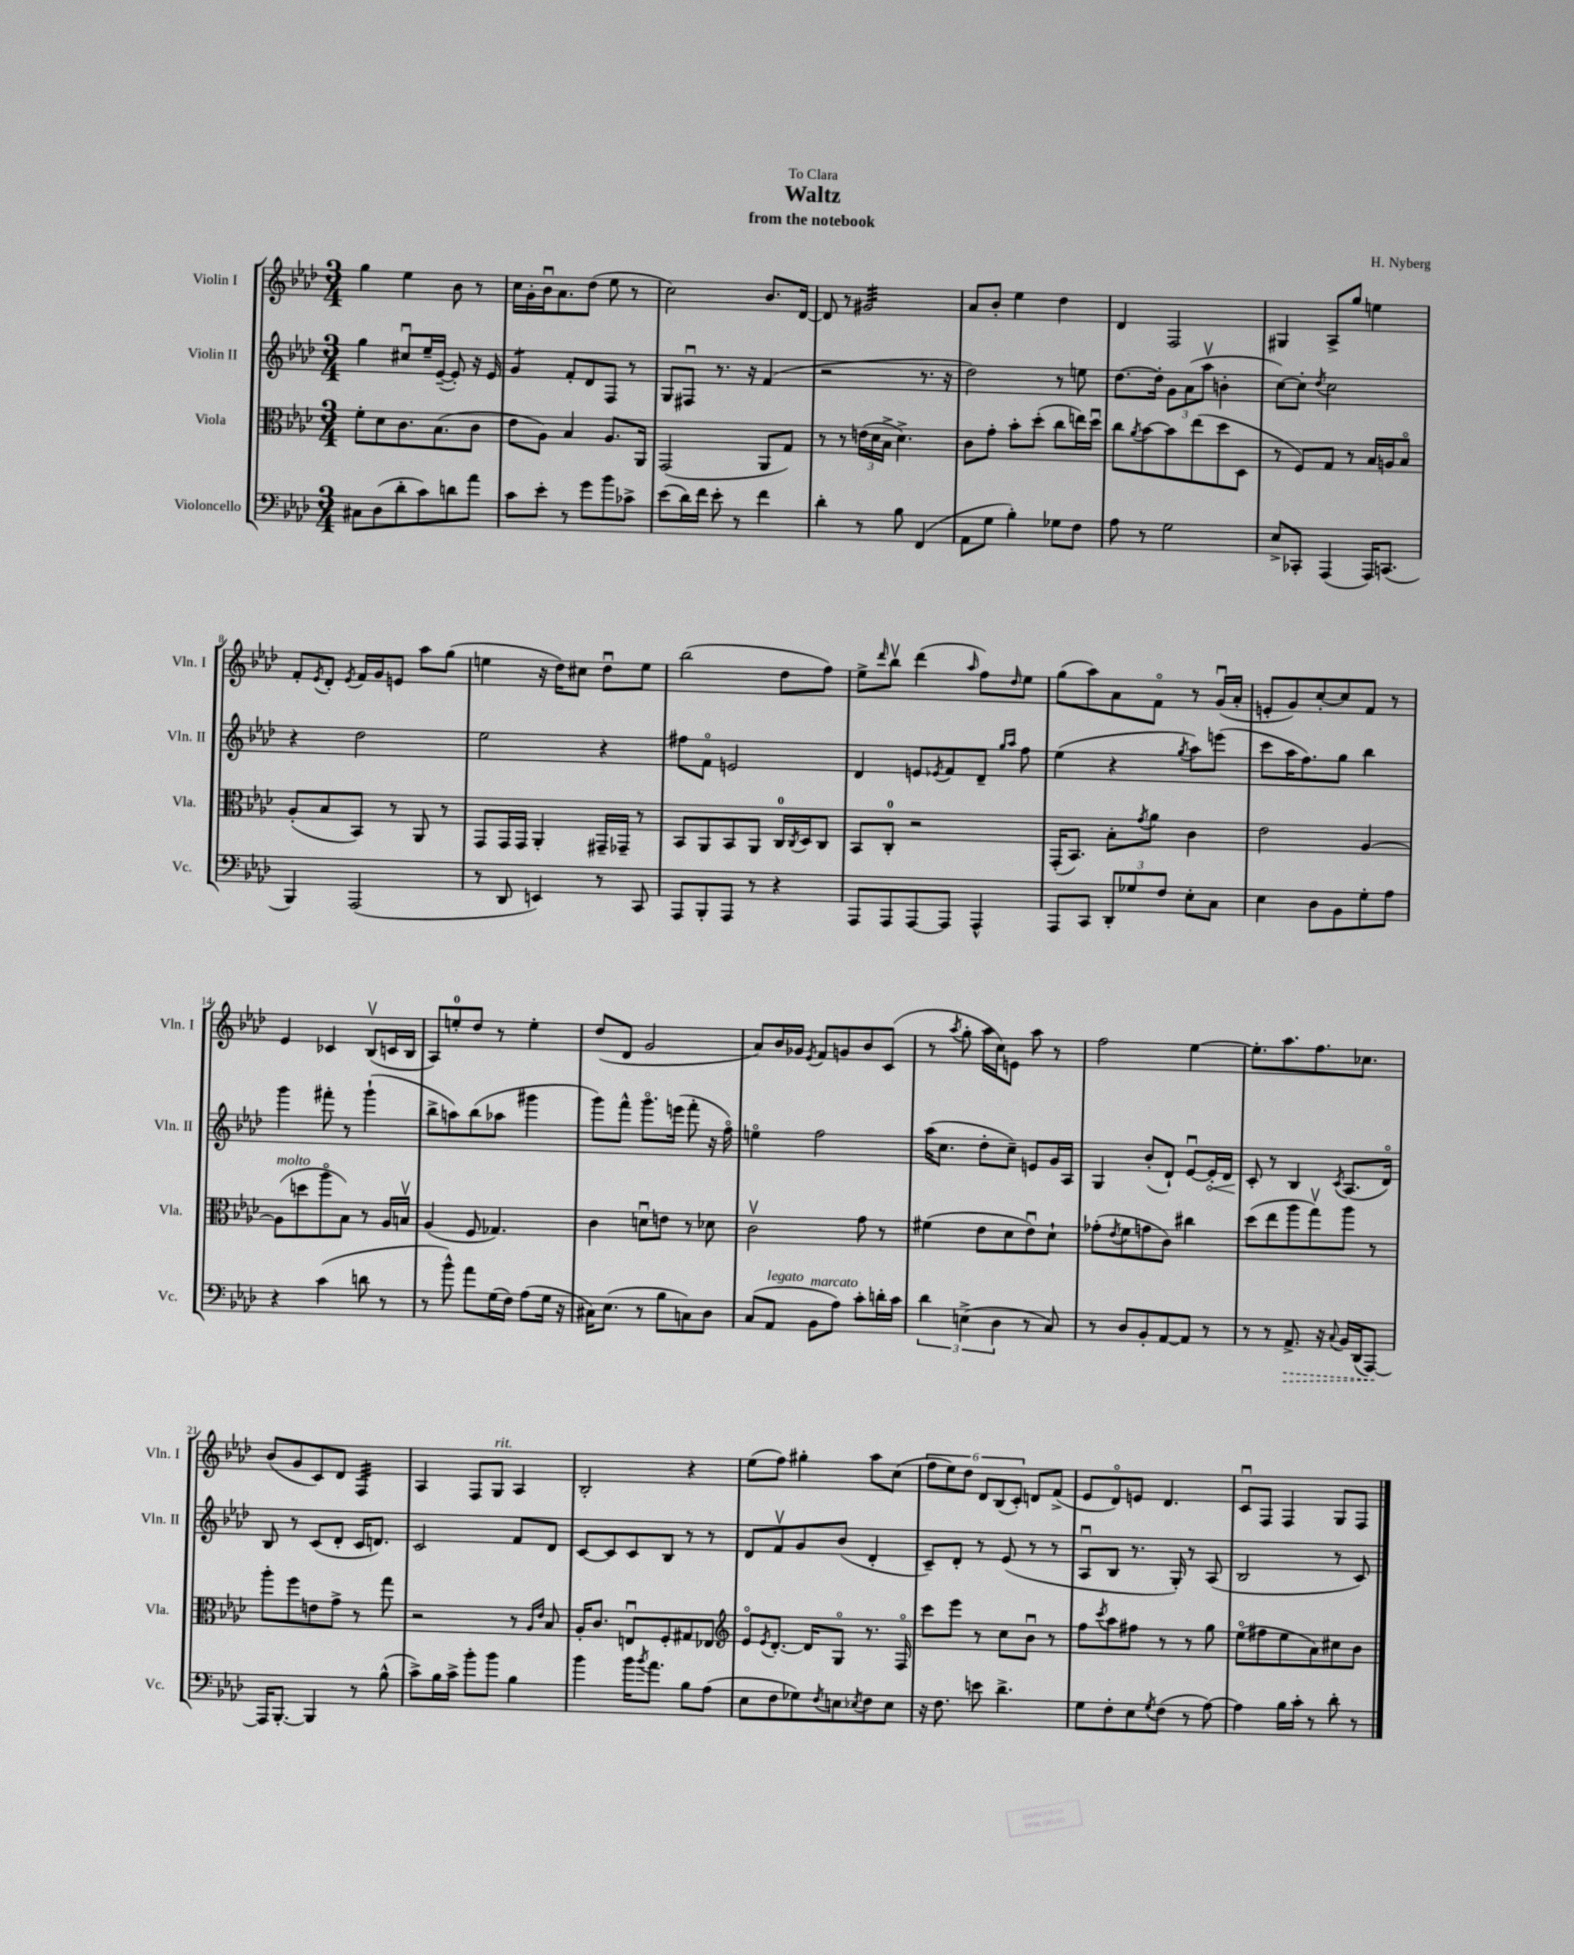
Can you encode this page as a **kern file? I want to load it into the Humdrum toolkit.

**kern	**kern	**kern	**kern
*staff4	*staff3	*staff2	*staff1
*clefF4	*clefC3	*clefG2	*clefG2
*k[b-e-a-d-]	*k[b-e-a-d-]	*k[b-e-a-d-]	*k[b-e-a-d-]
*M3/4	*M3/4	*M3/4	*M3/4
8C#	8f'	4gg	4gg
(8D-	8d-	.	.
8d-'	8.c	8cc#u	4ee-
8c)	.	16ee-~	.
.	(8.B-	([16e-~	.
8d	.	8e-'])	8b-
8a-	8c	16r	8r
.	.	16e-	.
=	=	=	=
8c	8e-	4g	16cc
.	.	.	16g'
8e-'	8A-)	.	16b-u
.	.	.	8.a-
8r	4B-	8f'	.
8g	.	8d-	(8dd-
8b-	8.A-	8F	8ee-
8c-^	.	8r	8r
.	16AA-	.	.
=	=	=	=
(8e-	(2GG	8G	2cc)
16d-)	.	8F#u	.
16f	.	.	.
8e-'	.	8.r	.
8r	.	.	.
.	.	16r	.
4f	8AA-	(4f	8.b-
.	8G)	.	.
.	.	.	[16d-
=	=	=	=
4d-'	8r	2r	8d-]
.	8r	.	8r
8r	(24e	.	2g#
.	24d-	.	.
.	24B-^	.	.
8B-	4.d-^)	.	.
(4FF	.	8.r	.
.	.	16r	.
=	=	=	=
8AA-	8c	2dd-)	8a-
8G	8g'	.	8b-'
4B-')	8b-'	.	4ee-
.	(8dd-'	.	.
8G-	8cc	8r	4dd-
8F	16ee)	8ee	.
.	16dd-u	.	.
=	=	=	=
8A-	8cc	[8.dd-	4d-
.	8qa-	.	.
8r	[8b-	.	.
.	.	16dd-']	.
2G	8b-]	12g	2F
.	.	(12a-	.
.	(8ee-	.	.
.	.	12aa-v	.
.	8dd-	4b'	.
.	8D-	.	.
=	=	=	=
8E-^	8r	[8cc)	4G#
8CC-'	8F)	8cc']	.
.	.	8qdd-	.
(4AAA-	8G	2cc	8A-^
.	8r	.	8gg
16AAA-)	16B-	.	4ee
(8.CC	16A	.	.
.	8B-o	.	.
=	=	=	=
4BBB-)	(8A-'	4r	8f'
.	.	.	8qe-
.	8B-	.	8d-'
.	.	.	8qe-
(2AAA-	8BB-)	2dd-	16f
.	.	.	16g
.	8r	.	8e
.	8AA-	.	8aa-
.	8r	.	(8gg
=	=	=	=
8r	8GG	2ee-	4ee
8DD-	16GG	.	.
.	16GG	.	.
4EE)	4AA-'	.	16r
.	.	.	16dd-)
.	.	.	8cc#
8r	16GG#~	4r	8dd-u
.	16GG-~	.	.
8CC	8r	.	8ee
=	=	=	=
8AAA-	8BB-	8ff#	(2bb-
8BBB-'	8AA-	8fo	.
8AAA-	8BB-	2e	.
8r	8AA-	.	.
4r	16C	.	8dd-
.	8qC	.	.
.	16D-	.	.
.	8C	.	8ff)
=	=	=	=
8AAA-	8BB-	4d-	8ee-^
.	.	.	16qqddd-
8AAA-	8C'	.	8bb-v
[8AAA-	2r	8e	(4ddd-
.	.	8qe-	.
8AAA-]	.	8f	.
.	.	.	16qqaa-
4AAA-^^	.	8d-~	8ff)
.	.	16qqgg	.
.	.	16qqaa-	16qqdd-
.	.	8ff	8ee-
=	=	=	=
8AAA-	(16GG'	(4ee-	(8gg
.	8.BB-)	.	.
8CC	.	.	8aa-)
12DD-'	8B-'	4r	8a-
12G-	.	.	.
.	8qg	.	.
.	8a-	.	8fo
12F	.	.	.
.	.	8qgg	.
8E-'	4c	8aa-)	8r
8C	.	(8eee	(16gu
.	.	.	16a-'
=	=	=	=
4E-	2e-	8ccc	8e'
.	.	16aa-	8g)
.	.	8.ff)	.
8D-	.	.	[8cc'
8BB-	.	8gg	8cc]
8G'	[4A-	4bb-	8f
8A-	.	.	8r
=	=	=	=
4r	(8A-]	4ggg	4e-
.	8dd	.	.
(4c	8aa-o	8fff#'	4c-
.	8B-)	8r	.
8d	8r	(4ggg`	(8B-v
8r	16A-	.	16c
.	16Bv	.	16B-
=	=	=	=
8r	(4A-	8bb-^	8A-)
8b-^^)	.	8aa)	8ee'
8a-	8F	(8bb-	8dd-
(16G	4.G-)	8aa-	8r
16F)	.	.	.
(8A-	.	4ggg#	4ee'
16G	.	.	.
16r	.	.	.
=	=	=	=
16C#)	4c	8ggg)	(8dd-
(8.E-	.	.	.
.	.	8fff^^	8d-
8r	8du	8.gggo	2g
8B-	8e	.	.
.	.	(16eee	.
8C)	8r	8fff'	.
8D-	8d-	16r	.
.	.	16ffo)	.
=	=	=	=
(8C	2cv	4eeo	8a-)
8AA-	.	.	16b-
.	.	.	16g-
.	.	.	8qe-
8BB-	.	2ff	8f
8A-)	.	.	8g
8c'	8g	.	8b-
16d'	8r	.	(8c
16c	.	.	.
=	=	=	=
6d-	(4f#	(16aa-	8r
.	.	8.cc	.
.	.	.	8qaa-
.	.	.	8gg'
(6E^	.	.	.
.	8e-	8dd-'	16aa-
.	.	.	16cc)
6D-	.	.	.
.	8d-	8cc~)	8e
8r	8e-u)	8e	8aa-
8C)	8d-`	16g	8r
.	.	16A-	.
=	=	=	=
8r	(8g-'	4G	2ff
.	8qe-	.	.
8D-	8f	.	.
8BB-'	8g	(8b-'	.
[8AA-	8c)	8d-`)	.
8AA-]	4cc#	[8e-u	[4ee-
8r	.	16e-']	.
.	.	16d-	.
=	=	=	=
8r	(8dd-	8c'	8.ee-']
8r	8ee-	8r	.
.	.	.	8.aa-
8.AA-^	8aa-	4B-	.
.	8ggv)	.	8.ff
16r	.	.	.
8qqC	.	8qc	.
16BB-	8aa-	(8.A-	.
(16DD-	.	.	8.cc-
[8AAA-)	8r	.	.
.	.	16d-o)	.
=	=	=	=
16AAA-]	8aa-'	8B-	(8b-
[8.BBB-'	.	.	.
.	8ff	8r	8g
4BBB-]	8e	(8c	8c)
.	8g^	8d-'	8d-
8r	8r	16c	4F
.	.	8.d)	.
(8B-^^	8gg	.	.
=	=	=	=
8c^)	2r	2c	4A-
16B-	.	.	.
16c^	.	.	.
8b-'	.	.	8F
8b-	.	.	8G
4B-	8r	8f	4A-
.	16qqA-	.	.
.	16qqe-	.	.
.	8B-	8d-	.
=	=	=	=
4b-	16A-'	[8c	2B-'
.	8.c	.	.
.	.	8c]	.
16b-	8Eu	8c	.
8qb-	.	.	.
8.a-	.	.	.
.	8F'	8B-	.
8B-	8G#	8r	4r
(8A-	8E-	8r	.
=	=	=	=
*	*clefG2	*	*
8E-	8e-o	8d-	(8ee-
.	8qe-	.	.
8F	[8.d-'	8fv	8ff)
8G-)	.	8g	4gg#'
.	16d-]	.	.
8qF	.	.	.
8E	8Go	(8b-	.
8qE-	.	.	.
8F	8.r	4d-'	8aa-
8E-	.	.	(8cc
.	16Fo	.	.
=	=	=	=
16r	8ccc	8c~)	12ff
8.F	.	.	.
.	.	.	12ee-)
.	8eee-	8d-'	.
.	.	.	12dd-
8e	8r	8r	12d-
.	.	.	(12B-
4.d-^	8cc	(8e-	.
.	.	.	12c')
.	8b-u	8r	8d
.	8r	8r	(8f^
=	=	=	=
8G	8ff	8A-u	8e-
.	8qccc	.	.
8F'	8aa-	8B-	8d-o)
8E-	8ff#	8.r	8e
8qG	.	.	.
(8F	8r	.	4.d-
.	.	16G')	.
8r	8r	8r	.
[8A-)	8gg	(8A-	.
=	=	=	=
4A-]	(8ee-o	2B-	8cu
.	8ff#	.	8F
16B-	8ee-	.	4F
16c'	.	.	.
8r	8a-)	.	.
8d-'	8cc#	8r	8G
8r	8b-	8c)	8F
==	==	==	==
*-	*-	*-	*-
